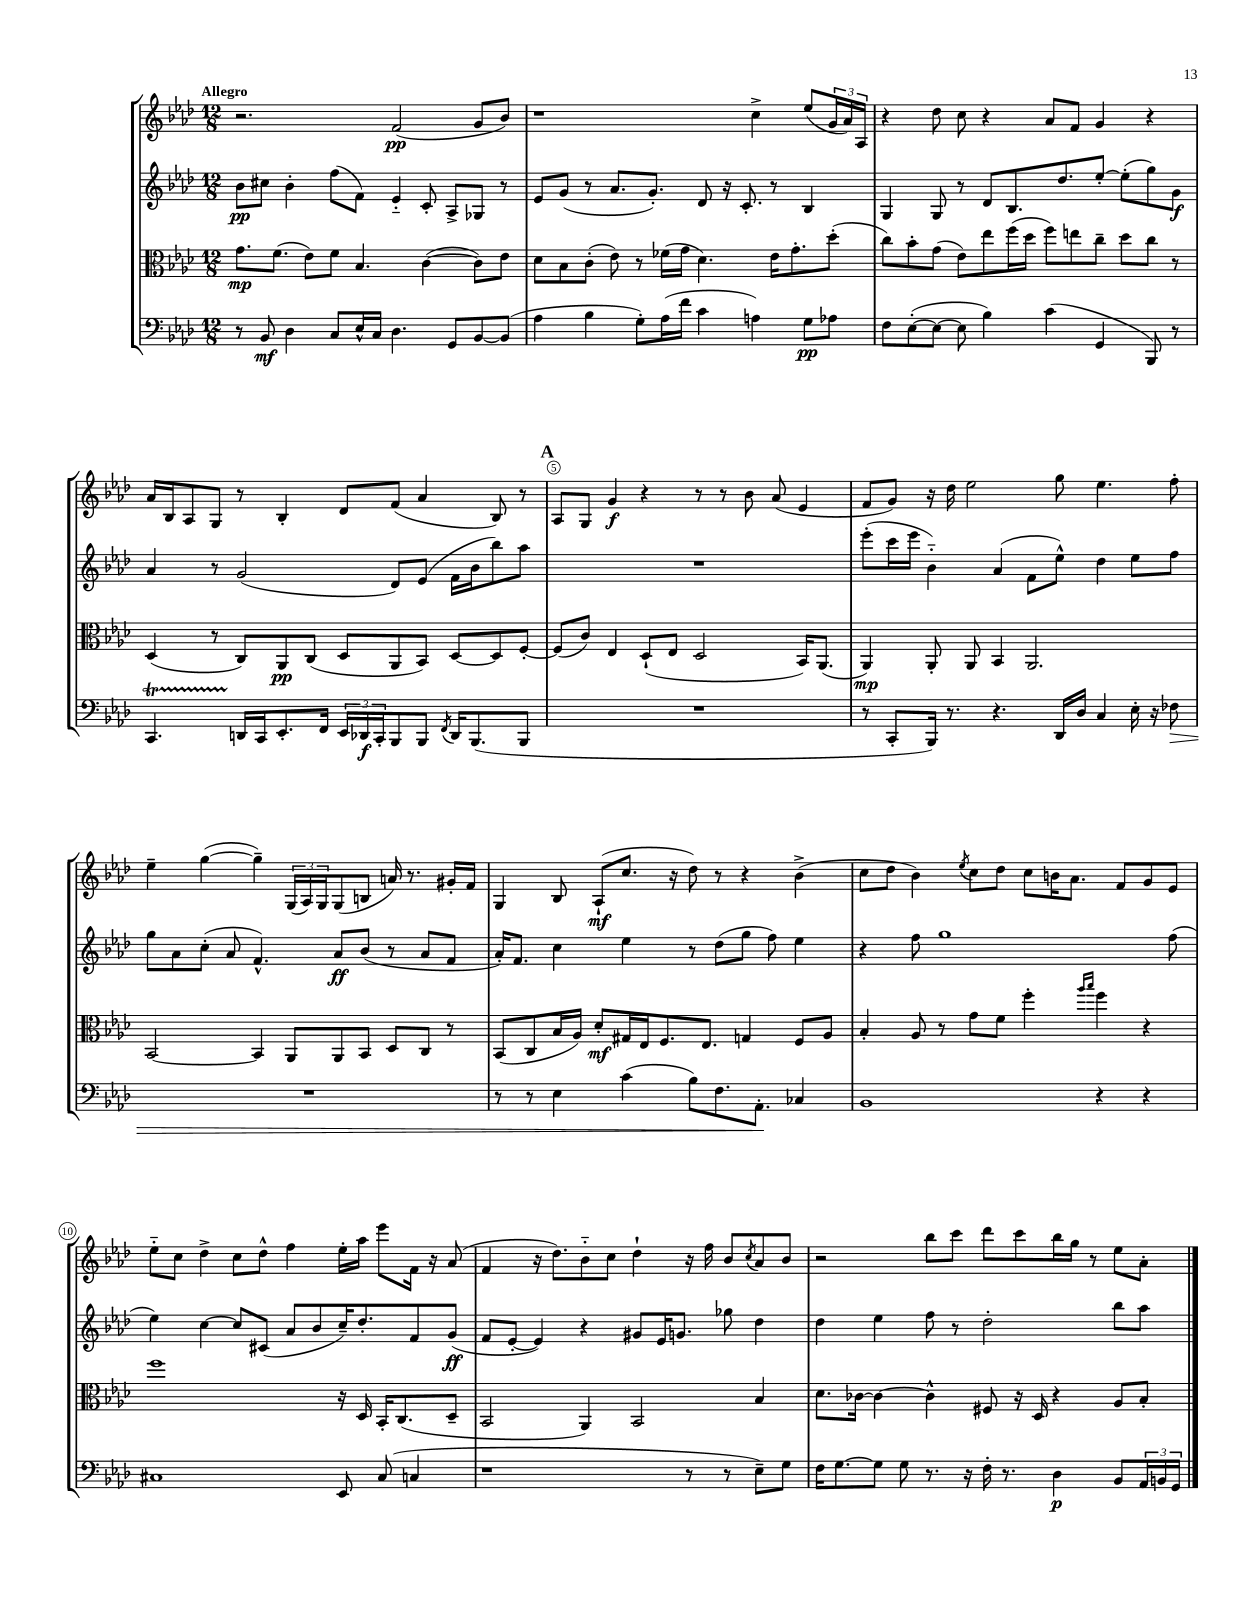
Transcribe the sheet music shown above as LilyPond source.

<<
\new StaffGroup <<
\new Staff = "s0" {
    \clef treble \key aes \major \numericTimeSignature \time 12/8 \tempo "Allegro"
    r2. f'2\pp( g'8 bes'8) |
    r1 c''4-> ees''8( \tuplet 3/2 { g'16 aes'16) aes16 } |
    r4 des''8 c''8 r4 aes'8 f'8 g'4 r4 |
    aes'16 bes16 aes8 g8 r8 bes4-. des'8 f'8( aes'4 bes8) r8 |
    \mark \markup { \bold "A" } aes8 g8 g'4\f r4 r8 r8 bes'8 aes'8( ees'4 |
    f'8 g'8) r16 des''16 ees''2 g''8 ees''4. f''8-. |
    ees''4-- g''4~( g''4--) \tuplet 3/2 { g16( aes16) g16 } g8( b8 a'16) r8. gis'16-. f'16 |
    g4 bes8 aes8-!\mf( c''8. r16 des''8) r8 r4 bes'4->( |
    c''8 des''8 bes'4) \acciaccatura { ees''8 } c''8 des''8 c''8 b'16 aes'8. f'8 g'8 ees'8 |
    ees''8-_ c''8 des''4-> c''8 des''8-^ f''4 ees''16-. aes''16 ees'''8 f'16 r16 aes'8( |
    f'4 r16 des''8.) bes'8-_ c''8 des''4-! r16 f''16 bes'8 \acciaccatura { c''8 } aes'8 bes'8 |
    r2 bes''8 c'''8 des'''8 c'''8 bes''16 g''16 r8 ees''8 aes'8-. \bar "|." |
}
\new Staff = "s1" {
    \clef treble \key aes \major \numericTimeSignature \time 12/8
    bes'8\pp cis''8 bes'4-. f''8( f'8) ees'4-_ c'8-. aes8-> ges8 r8 |
    ees'8 g'8( r8 aes'8. g'8.-.) des'8 r16 c'8.-. r8 bes4 |
    g4 g8 r8 des'8 bes8. des''8. ees''8~-. ees''8-.( g''8) g'8\f |
    aes'4 r8 g'2( des'8) ees'8( f'16 bes'16 bes''8) aes''8 |
    \mark \markup { \bold "A" } R1. |
    ees'''8-.( c'''16 ees'''16 bes'4-_) aes'4( f'8 ees''8-^) des''4 ees''8 f''8 |
    g''8 aes'8 c''8-.( aes'8 f'4.-^) aes'8\ff bes'8( r8 aes'8 f'8 |
    aes'16-.) f'8. c''4 ees''4 r8 des''8( g''8 f''8) ees''4 |
    r4 f''8 g''1 f''8( |
    ees''4) c''4~ c''8 cis'8( aes'8 bes'8 c''16--) des''8.-. f'8 g'8\ff( |
    f'8 ees'8~-. ees'4) r4 gis'8 ees'16 g'8. ges''8 des''4 |
    des''4 ees''4 f''8 r8 des''2-. bes''8 aes''8 \bar "|." |
}
\new Staff = "s2" {
    \clef alto \key aes \major \numericTimeSignature \time 12/8
    g'8.\mp f'8.( ees'8) f'8 bes4. c'4~( c'8) ees'8 |
    des'8 bes8 c'8-.( ees'8) r8 fes'16( g'16 des'4.) ees'16 g'8.-. des''8-.( |
    c''8) bes'8-. g'8( ees'8) ees''8 f''16( des''16 f''8) e''8 c''8-- des''8 c''8 r8 |
    des4( r8 c8) aes,8\pp c8( des8 aes,8 bes,8) des8~ des8 f8~-. |
    \mark \markup { \bold "A" } f8( c'8) ees4 des8-!( ees8 des2 bes,16) aes,8.( |
    aes,4\mp) aes,8-. aes,8 bes,4 aes,2. |
    bes,2~ bes,4 aes,8 aes,8 bes,8 des8 c8 r8 |
    bes,8( c8 bes16 aes16) des'8-.\mf gis16 ees16 f8. ees8. g4 f8 aes8 |
    bes4-. aes8 r8 g'8 f'8 f''4-. \grace { aes''16 bes''16 } f''4 r4 |
    f''1 r16 des16 bes,16-. c8.( des8-- |
    bes,2 aes,4) bes,2 bes4 |
    des'8. ces'16~ ces'4~ ces'4-^ fis8 r16 des16 r4 aes8 bes8-. \bar "|." |
}
\new Staff = "s3" {
    \clef bass \key aes \major \numericTimeSignature \time 12/8
    r8 bes,8\mf des4 c8 ees16-^ c16 des4. g,8 bes,8~ bes,8( |
    aes4 bes4 g8-.) aes16( f'16 c'4 a4) g8\pp aes8 |
    f8 ees8~-.( ees8~ ees8 bes4) c'4( g,4 bes,,8) r8 |
    c,4.\startTrillSpan d,16\stopTrillSpan c,16 ees,8.-. f,16 \tuplet 3/2 { ees,16 des,16\f c,16-. } bes,,8 bes,,8 \acciaccatura { f,8 } des,16 bes,,8.( bes,,8 |
    \mark \markup { \bold "A" } R1. |
    r8 c,8-. bes,,16) r8. r4. des,16 des16 c4 ees16-. r16 fes8\> |
    R1. |
    r8 r8 ees4 c'4( bes8) f8. aes,8.-.\! ces4 |
    bes,1 r4 r4 |
    cis1 ees,8 cis8( c4 |
    r1 r8 r8 ees8--) g8 |
    f16 g8.~ g8 g8 r8. r16 f16-. r8. des4\p bes,8 \tuplet 3/2 { aes,16 b,16 g,16 } \bar "|." |
}
>>
>>
\layout { \context { \Score \override BarNumber.break-visibility = ##(#f #t #t) barNumberVisibility = #(every-nth-bar-number-visible 5) \override BarNumber.stencil = #(make-stencil-circler 0.1 0.3 ly:text-interface::print) } }
